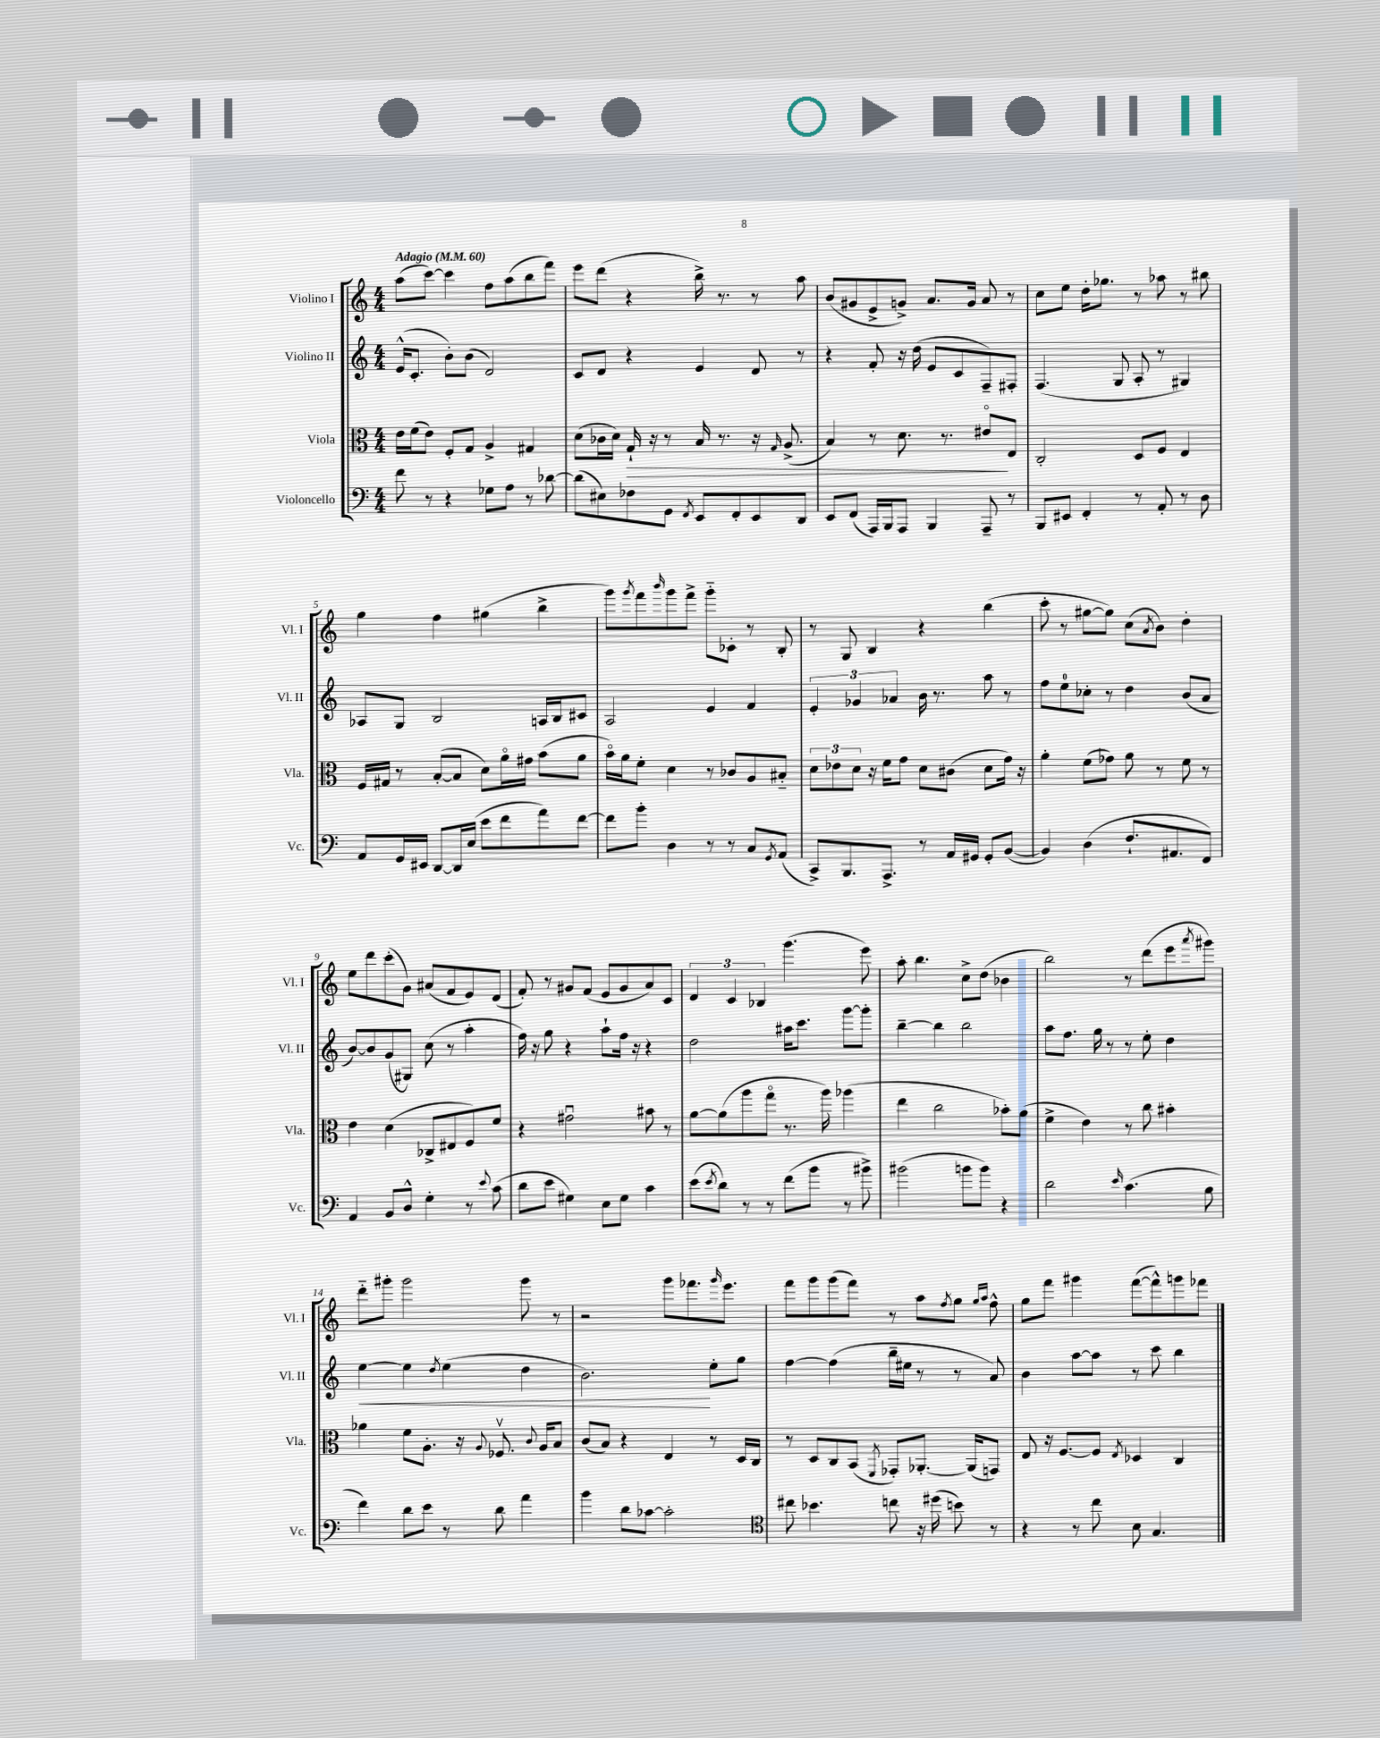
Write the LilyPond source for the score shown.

<<
\new StaffGroup <<
\new Staff = "s0" \with { instrumentName = "Violino I" shortInstrumentName = "Vl. I" } {
    \clef treble \key c \major \numericTimeSignature \time 4/4 \tempo "Adagio" 4 = 60
    a''8( c'''8~) c'''4 f''8 a''8( b''8 f'''8) |
    e'''8 d'''8( r4 b''16->) r8. r8 a''8 |
    b'8( gis'8 e'8-> g'8->) a'8. g'16 a'8 r8 |
    c''8 e''8 d''16-. ges''8. r8 aes''8 r8 bis''8 |
    g''4 f''4 gis''4( b''4-> |
    g'''8) \acciaccatura { g'''8 } f'''8 \grace { b'''16 } g'''8 f'''8-> g'''8-_ ces'8-. r8 b8-. |
    r8 g8 b4 r4 b''4( |
    c'''8-. r8 gis''8~ gis''8) c''8( \acciaccatura { a'8 } b'8) d''4-. |
    e''8 d'''8 c'''8-.( g'8) ais'8( f'8 e'8) d'8( |
    f'8-.) r8 gis'8 f'8( e'8 gis'8 a'8) c'8 |
    \tuplet 3/2 { d'4 c'4 bes4 } g'''4.( e'''8) |
    a''8-. b''4. c''8-> d''8( bes'4 |
    b''2) r8 d'''8( e'''8 \acciaccatura { a'''8 } gis'''8) |
    d'''8-_ gis'''8-. gis'''2 gis'''8 r8 |
    r2 g'''8 fes'''8. \grace { g'''16 } e'''8. |
    f'''8 g'''8 g'''8( f'''8) r8 a''8 \acciaccatura { f''8 } g''8 \grace { g''16 a''16 } f''8-^ |
    g''8 f'''8 gis'''4 f'''8~( f'''8-^) g'''8 fes'''8 \bar "|." |
}
\new Staff = "s1" \with { instrumentName = "Violino II" shortInstrumentName = "Vl. II" } {
    \clef treble \key c \major \numericTimeSignature \time 4/4
    e'16-^( c'8.-. b'8-.) b'8( d'2) |
    c'8 d'8 r4 e'4 d'8 r8 |
    r4 f'8-. r16 d''16( e'8 c'8 f8--) fis8-. |
    f4.( g8 a8-. r8 gis4) |
    aes8 g8 b2 a16 b16 cis'8 |
    a2 e'4 f'4 |
    \tuplet 3/2 { e'4-. ges'4 aes'4 } b'16 r8. a''8 r8 |
    f''8 e''8-0 ces''8-. r8 d''4 b'8( a'8 |
    b'8~) b'8 g'8( gis8) c''8( r8 a''4-. |
    f''16) r16 g''8 r4 a''8-! f''16 r16 r4 |
    d''2 ais''16 c'''8. g'''8~ g'''8-. |
    b''4~-- b''4 b''2 |
    a''8 f''8. g''16 r8 r8 e''8-. d''4 |
    e''4~\< e''4 \acciaccatura { d''8 } e''4( d''4 |
    b'2.\!) e''8-. g''8 |
    f''4~ f''4( b''16-- eis''16 r8 r8 a'8) |
    b'4 a''8~ a''8 r8 c'''8 b''4 \bar "|." |
}
\new Staff = "s2" \with { instrumentName = "Viola" shortInstrumentName = "Vla." } {
    \clef alto \key c \major \numericTimeSignature \time 4/4
    e'16 f'16( e'8) f8-. g8 a4-> gis4 |
    d'8( ces'16 d'16) g16-!\> r16 r8 b16 r8. r16 \grace { g16 } a8.->( |
    b4) r8 d'8. r8. eis'8\flageolet\! e8 |
    c2-. d8 f8 e4 |
    f16 gis16 r8 b8~-.( b8 d'8) a'16\flageolet gis'16 b'8( a'8 |
    b'16\flageolet) a'16 f'8-. d'4 r8 ces'8 a8 bis8-_ |
    \tuplet 3/2 { d'8 ees'8 d'8 } r16 f'16 g'8 d'8 cis'8( d'8 g'16) r16 |
    a'4-. f'8( ges'8) a'8 r8 f'8 r8 |
    e'4 d'4( ces8-> eis8 f8) f'8 |
    r4 gis'2\downbow bis'8 r8 |
    a'8~ a'8( a''8 g''8\flageolet r8. a''16) aes''4( |
    e''4 c''2 bes'8-.) a'8( |
    f'4-> e'4) r8 c''8 bis'4-. |
    aes'4 f'8 a8.-. r16 \appoggiatura { a8 } fes8.\upbow \appoggiatura { c'8 } a16 b8 |
    c'8( b8) r4 e4 r8 d16 c16 |
    r8 d8 c8 b,8( \acciaccatura { f,8 } ges,8-.) aes,8.~-. aes,16( g,8) |
    e8 r16 f8.~ f8 \acciaccatura { e8 } des4 c4 \bar "|." |
}
\new Staff = "s3" \with { instrumentName = "Violoncello" shortInstrumentName = "Vc." } {
    \clef bass \key c \major \numericTimeSignature \time 4/4
    f'8 r8 r4 ges8 a8 r8 des'8~ |
    des'8( eis8) fes8 g,8 \acciaccatura { f,8 } e,8 f,8-. e,8 d,8 |
    e,8 f,8( a,,16) b,,16 a,,8 b,,4 a,,8-- r8 |
    b,,8 eis,8 f,4-. r8 a,8-. r8 d8 |
    a,8 g,16 eis,16 d,8~ d,16 e16( e'8 f'8 a'8) f'8~ |
    f'8 b'8-. d4 r8 r8 c8 \acciaccatura { g,8 } a,8( |
    c,8->) b,,8. a,,8.-> r8 a,16 gis,16 gis,8-. b,8~( |
    b,4) d4( f8.-! ais,8. f,8) |
    a,4 b,8 d8-^ g4-. r8 \appoggiatura { e'8 } c'8( |
    d'8 e'8 gis4) e8 gis8 c'4 |
    e'8( \acciaccatura { e'8 } d'8) r8 r8 f'8( b'8 r8 bis'8->) |
    bis'2( b'8 b'8) r4 |
    d'2 \grace { e'16 } c'4.( b8 |
    f'4) d'8 e'8 r8 d'8 a'4 |
    b'4 d'8 ces'8~ ces'2-. |
    \clef tenor cis''8 bes'4. c''8 r16 dis''16( b'8) r8 |
    r4 r8 c''8 b8 g4. \bar "|." |
}
>>
>>
